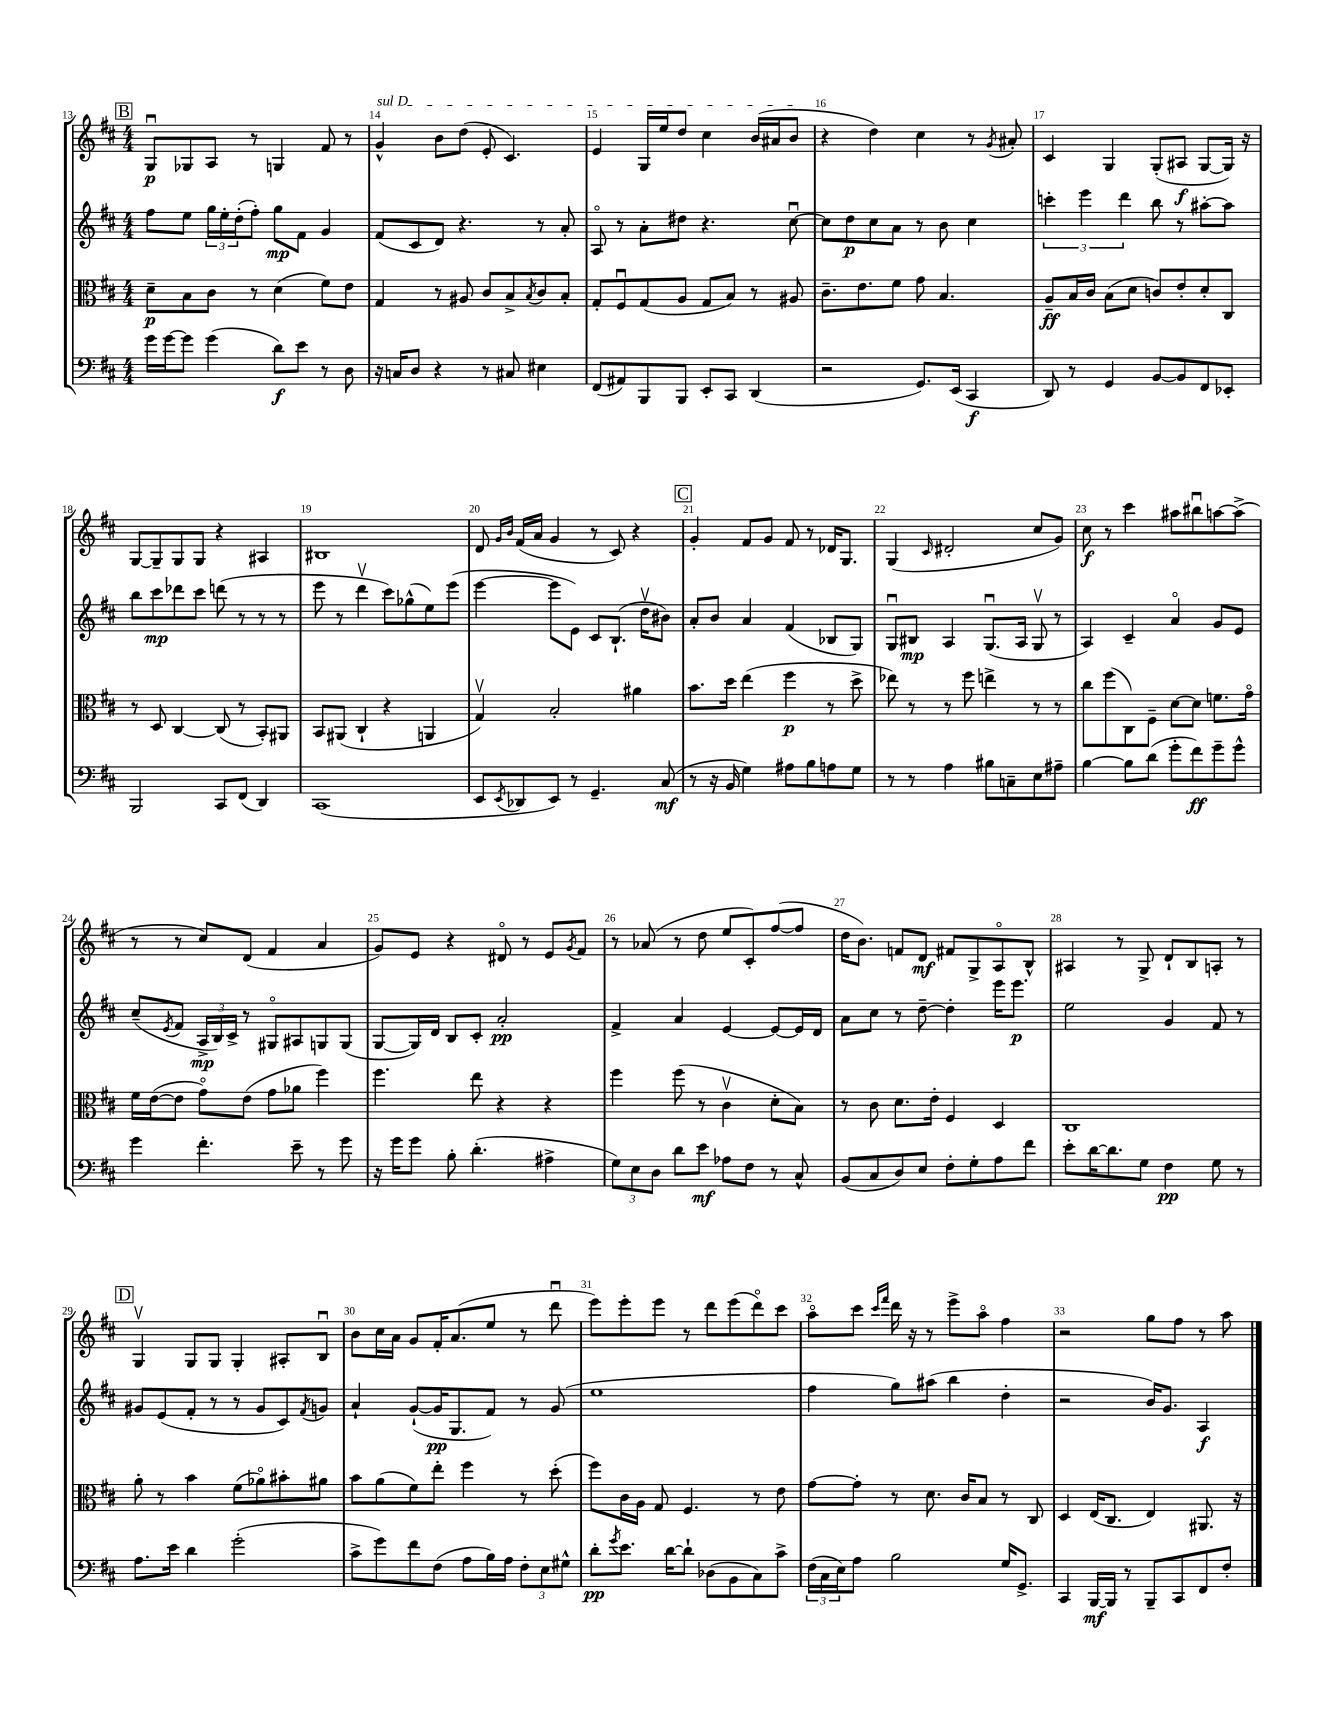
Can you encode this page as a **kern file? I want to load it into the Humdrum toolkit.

**kern	**kern	**kern	**kern
*staff4	*staff3	*staff2	*staff1
*clefF4	*clefC3	*clefG2	*clefG2
*k[f#c#]	*k[f#c#]	*k[f#c#]	*k[f#c#]
*M4/4	*M4/4	*M4/4	*M4/4
16g	8d~	8ff#	8Gu
[16g	.	.	.
8g]	8B	8ee	8G-
(4g	8c#	24gg	8A
.	.	24ee'	.
.	.	(24dd'	.
.	8r	8ff#')	8r
8d)	(4d	8gg	4G
8e	.	8f#	.
8r	8f#)	4g	8f#
8D	8e	.	8r
=	=	=	=
16r	4G	(8f#	4g^^
16C	.	.	.
8D	.	8c#	.
4r	8r	8d)	8b
.	8A#	4.r	(8dd
8r	8c#	.	8e'
8C#	8B^	.	4.c#)
.	8qB	.	.
4E#	8c#	8r	.
.	8B'	8a'	.
=	=	=	=
(8FF#	8G'	8Ao	4e
8AA#)	8F#u	8r	.
8BBB	(8G	8a'	16G
.	.	.	16ee
8BBB	8A	8dd#	8dd
8EE'	8G	4.r	4cc#
8CC#	8B)	.	.
(4DD	8r	.	(16b
.	.	.	16a#
.	8A#	[8cc#u	8b
=	=	=	=
2r	8.c#~	8cc#]	4r
.	.	8dd	.
.	8.e	.	.
.	.	8cc#	4dd)
.	8f#	8a	.
8.GG)	8g	8r	4cc#
.	4.B	8b	.
(16EE	.	.	.
4CC#	.	4cc#	8r
.	.	.	8qg
.	.	.	8a#'
=	=	=	=
8DD)	8A~	6ccc'	4c#
8r	16B	.	.
.	.	6eee	.
.	16c#	.	.
4GG	(8B	.	4G
.	.	6ddd	.
.	8d	.	.
[8BB	8c)	8bb	(8G'
8BB]	8e'	8r	8A#
8FF#	8d'	[8aa#'	[8G
8EE-'	8C#	8aa#]	16G])
.	.	.	16r
=	=	=	=
2BBB	8r	8bb	[8G
.	8D	8ccc#	8G~]
.	[4C#	8ddd-	8G
.	.	8ccc#	8G
8CC#	(8C#]	(8ddd	4r
(8FF#	8r	8r	.
4DD)	8BB')	8r	4A#
.	8AA#	8r	.
=	=	=	=
(1CC#	8BB	8eee	1B#
.	(8AA#	8r	.
.	4C#`	4dddv	.
.	4r	8ccc#)	.
.	.	(8gg-^^	.
.	4AA	8ee)	.
.	.	(8eee	.
=	=	=	=
8EE	4Gv)	[4eee	8d
.	.	.	16qqg
8qEE	.	.	16qqb
8DD-	.	.	(16f#
.	.	.	16a
8EE)	2B'	8eee]	4g
8r	.	8e)	.
4.GG~	.	8c#	8r
.	.	(8.B`	8c#)
.	4a#	.	4r
.	.	16ddv	.
(8C#	.	8b#)	.
=	=	=	=
8r	8.b	8a'	4g'
16r	.	8b	.
16BB	16dd	.	.
4G)	(4ee	4a	8f#
.	.	.	8g
8A#	4ff#	(4f#	8f#
8B	.	.	8r
8A	8r	8B-	16d-
.	.	.	8.G
8G	8dd^	8G)	.
=	=	=	=
8r	8ee-)	8Gu	(4G
8r	8r	8B#	.
.	.	.	16qqc#
4A	8r	4A	2d#'
.	8ff#	.	.
8B#	4ee^	(8.Gu	.
8C~	.	.	.
.	.	16A	.
8E	8r	8Gv	8cc#
8A#~	8r	8r	8g)
=	=	=	=
[4B	8cc#	4A)	8cc#
.	(8ff#	.	8r
8B]	8C#)	4c#~	4ccc#
(8d	8F#~	.	.
8g'	[8d	4ao	8aa#
8f#)	8d]	.	8bb#u
8g~	8.f	8g	[8aa
8g^^	.	8e	(8aa^]
.	16go	.	.
=	=	=	=
4g	16f#	(8cc#~	8r
.	([16e	.	.
.	.	8qe	.
.	8e]	8f#	8r
4.f#'	8go)	24A^	8cc#)
.	.	24B)	.
.	.	24c#^	.
.	(8e	8r	(8d
.	8g	8G#o	4f#
8e~	8a-	8A#	.
8r	4ff#)	8G	4a
8g	.	(8G	.
=	=	=	=
16r	4.ff#	[8G	8g)
16g	.	.	.
8g	.	16G])	8e
.	.	16d	.
8B'	.	8B	4r
(4.d'	8ee	8c#'	.
.	4r	2a'	8d#o
.	.	.	8r
4A#^	4r	.	8e
.	.	.	8qg
.	.	.	8f#
=	=	=	=
12G)	4ff#	4f#^	8r
12E	.	.	.
.	.	.	(8a-
12D	.	.	.
8d	(8ff#	4a	8r
8e	8r	.	8dd
8A-	4c#v	[4e	8ee
8F#	.	.	8c#')
8r	8d'	8e_	([8ff#
8C#^^	8B)	16e]	8ff#]
.	.	16d	.
=	=	=	=
(8BB	8r	8a	16dd
.	.	.	8.b)
8C#	8c#	8cc#	.
8D)	8.d	8r	8f
8E	.	[8dd~	8d
.	16e'	.	.
8F#'	4F#	4dd']	8f#
8G'	.	.	8G^
8A	4D	16eee	8Ao
.	.	8.eee	.
8f#	.	.	8B^^
=	=	=	=
8e'	1C#	2ee	4A#
[16d	.	.	.
8.d]	.	.	.
.	.	.	8r
8G	.	.	8G^
4F#	.	4g	8d`
.	.	.	8B
8G	.	8f#	8A'
8r	.	8r	8r
=	=	=	=
8.A	8a'	8g#	4Gv
.	8r	(8e	.
16e	.	.	.
4d	4b	8f#'	8G
.	.	8r	8G
(2g'	(8f#	8r	4G'
.	8a-o)	8g#	.
.	8b#'	8c#)	8A#'
.	.	8qf#	.
.	8a#	8g	8Bu
=	=	=	=
8c#^	8b	4a`	8b
8g)	(8a	.	16cc#
.	.	.	16a
8f#	8f#)	([8g`	8g
(8F#	8ee'	16g]	16f#'
.	.	8.G	(8.a
8A	4ff#	.	.
16B)	.	8f#)	8ee
16A	.	.	.
12F#'	8r	8r	8r
12E	.	.	.
.	(8dd'	(8g	8dddu
12G#^^	.	.	.
=	=	=	=
8d'	8ff#)	1ee	8eee)
8qg	.	.	.
8.e	16c#	.	8eee'
.	16A	.	.
.	8G	.	8eee
[16d	.	.	.
8d`]	4.F#	.	8r
(8D-	.	.	8ddd
8BB	.	.	(8eee
8C#)	8r	.	8dddo)
8c#^	8e	.	8ccc#
=	=	=	=
(24F#	[8g	4ff#	8aao
24C#	.	.	.
24E)	.	.	.
8A	8g']	.	8ccc#
.	.	.	16qqccc#
.	.	.	16qqfff#
2B	8r	8gg)	16ddd
.	.	.	16r
.	8.d	(8aa#	8r
.	.	4bb	8eee^
.	16c#	.	.
.	8B	.	8aao
16G	8r	4dd'	4ff#
8.GG^	.	.	.
.	8C#	.	.
=	=	=	=
4CC#	4D	2r	2r
[16BBB	(16E	.	.
16BBB]	8.C#	.	.
8r	.	.	.
8BBB~	4E)	16b)	8gg
.	.	8.g	.
8CC#	.	.	8ff#
8FF#	8.AA#	4A	8r
8F#'	.	.	8aa
.	16r	.	.
==	==	==	==
*-	*-	*-	*-
